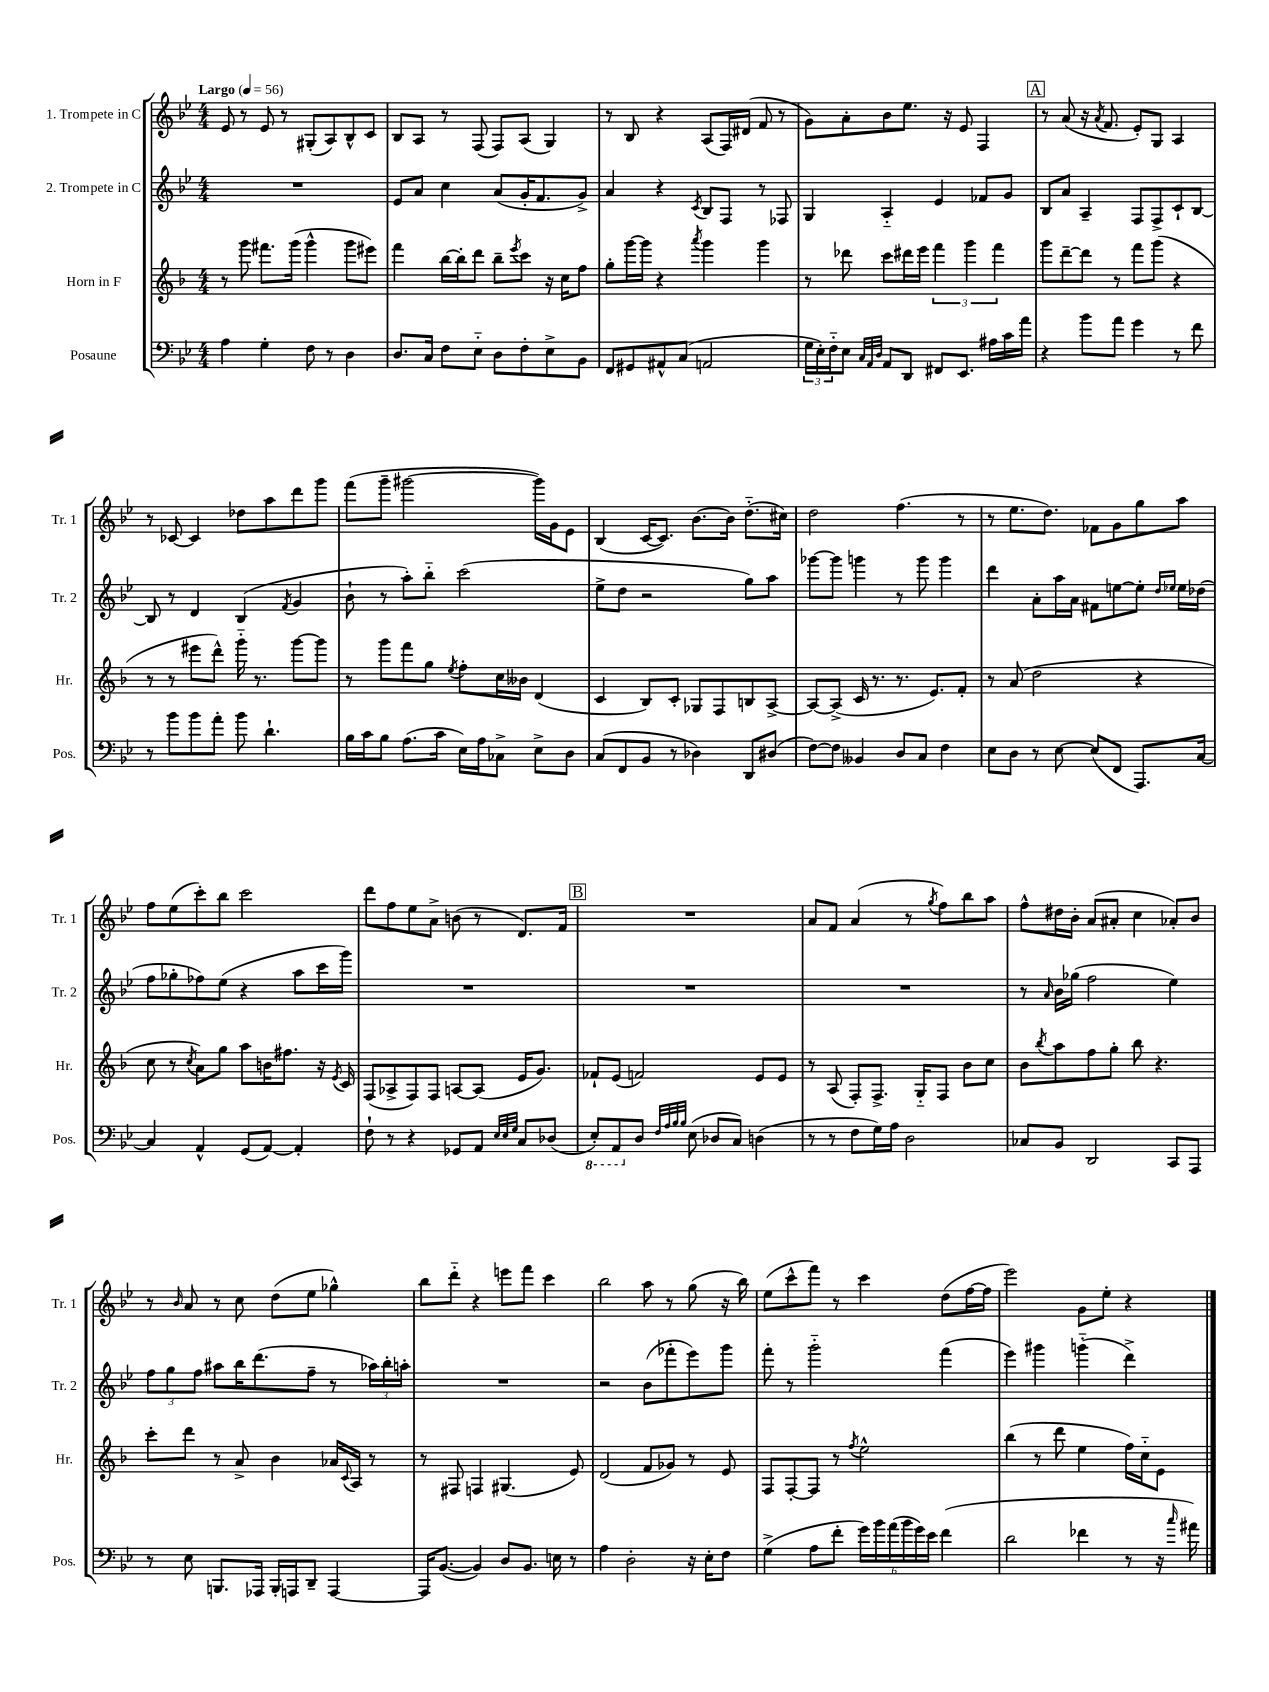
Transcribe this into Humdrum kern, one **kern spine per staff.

**kern	**kern	**kern	**kern
*staff4	*staff3	*staff2	*staff1
*clefF4	*clefG2	*clefG2	*clefG2
*k[b-e-]	*k[b-]	*k[b-e-]	*k[b-e-]
*M4/4	*M4/4	*M4/4	*M4/4
*MM56	*MM56	*MM56	*MM56
4A	8r	1r	8e-
.	8ggg	.	8r
4G'	8.fff#	.	8e-
.	.	.	8r
.	(16ggg	.	.
8F	4ggg^^	.	(8G#'
8r	.	.	8A)
4D	8ggg	.	8B-^^
.	8eee#)	.	8c
=	=	=	=
8.D	4fff	8e-	8B-
.	.	8a	8A
16C	.	.	.
8F	[16bb-	4cc	8r
.	16bb-']	.	.
8E-'~	8ddd	.	(8F
8D	8bb-~	(8a	8F)
.	8qeee	.	.
8F'	8ccc	16g'	(8A
.	.	8.f	.
8E-^	16r	.	4G)
.	16cc	.	.
8BB-	8ff	8g^)	.
=	=	=	=
8FF	8gg'	4a	8r
8GG#	[16ggg	.	8B-
.	16ggg]	.	.
8AA#^^	4r	4r	4r
(8C	.	.	.
.	8qaaa	8qc	.
2AA	4ggg	8B-	(8A
.	.	8F	16F)
.	.	.	(16d#
.	4ggg	8r	8f
.	.	8F-	8r
=	=	=	=
24G	8r	4G	8g)
24E-')	.	.	.
24F'~	.	.	.
8E-	8ddd-	.	8a'
32qqC	.	.	.
32qqAA	.	.	.
32qqD	.	.	.
8AA	8ccc	4A'~	8b-
8DD	16ddd#	.	8.ee-
.	16eee	.	.
8FF#	6fff	4e-	.
.	.	.	16r
8.EE-	.	.	8e-
.	6ggg	.	.
.	.	8f-	4F
16A#	.	.	.
.	6fff	.	.
16c	.	8g	.
16a	.	.	.
=	=	=	=
4r	8ggg	8B-	8r
.	[8ddd~	8a	(8a
8b-	8ddd]	4A~	16r
.	.	.	8qa
.	.	.	8.f
8a	8r	.	.
4g	8fff	8F	8e-')
.	(8ggg	8F^	8G
8r	4r	8c`	4A
8f	.	[8B-	.
=	=	=	=
8r	8r	8B-]	8r
8b-	8r	8r	[8c-
8b-	8eee#	4d	4c-]
8a'	8ddd^^)	.	.
8b-	16ggg'~	(4B-	8dd-
.	8.r	.	.
4.d`	.	.	8aa
.	.	8qf	.
.	[8ggg	4g	8ddd
.	8ggg]	.	8ggg
=	=	=	=
16B-	8r	8b-`	(8fff
16c	.	.	.
8B-	8ggg	8r	8ggg~
(8.A	8fff	8aa')	[2ggg#
.	8gg	8bb-'~	.
16c	.	.	.
.	8qee	.	.
16E-)	8ff'	(2ccc	.
16A	.	.	.
8C-^	16cc	.	.
.	16b--	.	.
8E-^	(4d	.	16ggg#])
.	.	.	16g
8D	.	.	8e-
=	=	=	=
(8C	4c	8ee-^	(4B-
8FF	.	8dd	.
8BB-	8B-)	2r	[16c
.	.	.	8.c])
8r	8c'	.	.
4D-)	8G-	.	[8.b-
.	8F	.	.
.	.	.	16b-]
8DD	8B	8gg)	(8.dd'~
(8D#	[8A^	8aa	.
.	.	.	16cc#)
=	=	=	=
[8F)	8A_	[8ggg-	2dd
8F]	(8A^]	8ggg-]	.
4BB--	16c	4ggg	.
.	8.r	.	.
8D	8.r	8r	(4.ff
8C	.	8ggg	.
.	8.e)	.	.
4F	.	4ggg	.
.	8f'	.	8r
=	=	=	=
8E-	8r	4ddd	8r
8D	(8a	.	8.ee-
8r	2dd	8a'	.
.	.	.	8.dd)
[8E-	.	16aa	.
.	.	16a	.
(8E-]	.	8f#	8f-
8FF	.	[8ee	8g
8.AAA)	4r	8ee']	8gg
.	.	16qqdd	.
.	.	16qqee-	.
.	.	16ee-	8aa
[16C	.	(16dd-	.
=	=	=	=
4C]	8cc	8ff	8ff
.	8r	8gg-'	(8ee-
.	8qcc	.	.
4AA^^	8a)	8ff-)	8ccc')
.	8gg	(8ee-	8bb-
(8GG	8aa	4r	2ccc
[8AA)	16b	.	.
.	8.ff#	.	.
4AA']	.	8aa	.
.	16r	16ccc	.
.	8qe	.	.
.	16c	16ggg)	.
=	=	=	=
8F`	(8F	1r	8ddd
8r	8A-^	.	8ff
4r	8F)	.	8ee-
.	8F	.	8a^
8GG-	[8A	.	(8b
8AA	(8A]	.	8r
32qqE-	.	.	.
32qqE-	.	.	.
32qqG	.	.	.
8C	16e	.	8.d)
.	8.g)	.	.
(8D-	.	.	.
.	.	.	16f
=	=	=	=
8EE-')	8f-`	1r	1r
8AAA	(8e	.	.
8D	2f)	.	.
32qqF	.	.	.
32qqA	.	.	.
32qqB-	.	.	.
32qqB-	.	.	.
(8E-	.	.	.
8D-	.	.	.
8C)	.	.	.
(4D	8e	.	.
.	8e	.	.
=	=	=	=
8r	8r	1r	8a
8r	(8A	.	8f
8F	8F')	.	(4a
16G)	8.F^	.	.
16A	.	.	.
2D	.	.	8r
.	16G'~	.	.
.	.	.	8qgg
.	8F	.	8ff)
.	8b-	.	8bb-
.	8cc	.	8aa
=	=	=	=
8C-	8b-	8r	8ff^^
.	8qbb-	16qqa	.
8BB-	8aa	16b-	16dd#
.	.	(16gg-	16b-'
2DD	8ff	2ff	(8a
.	8gg'	.	8a#'
.	8bb-	.	4cc
.	4.r	.	.
8CC	.	4ee-)	8a-')
8AAA	.	.	8b-
=	=	=	=
8r	8ccc'	12ff	8r
.	.	12gg	.
.	.	.	16qqb-
8E-	8ddd	.	8a
.	.	12ff	.
8.BBB	8r	8aa#	8r
.	8a^	16bb-	8cc
16AAA-	.	(8.ddd	.
16BBB'	4b-	.	(8dd
16AAA	.	.	.
8DD~	.	8ff~	8ee-
[4AAA	16a-	8r	4gg-^^)
.	8qqc	.	.
.	16A	.	.
.	8r	24aa-)	.
.	.	24bb-'	.
.	.	24aa'	.
=	=	=	=
16AAA]	8r	1r	8bb-
([8.BB-	.	.	.
.	8F#	.	8ddd'~
4BB-])	4F	.	4r
8D	(4.G#	.	8eee
8.BB-	.	.	8fff
.	.	.	4ccc
16E	.	.	.
8r	8e)	.	.
=	=	=	=
4A	(2d	2r	2bb-
2D'	.	.	.
.	8f	(8b-	8aa
.	8g-)	8fff-'	8r
16r	8r	8eee-)	(8gg
16E-'	.	.	.
8F	8e	8ggg	16r
.	.	.	16bb-)
=	=	=	=
(4G^	8F	8fff'	(8ee-
.	[8F'	8r	8ccc^^
8A	8F]	2ggg'~	8fff)
8f'	8r	.	8r
.	8qff	.	.
24g)	2ee^^	.	4ccc
24b-	.	.	.
(24a	.	.	.
24b-	.	.	.
24g)	.	.	.
24e-	.	.	.
(4f	.	(4fff	(8dd
.	.	.	[16ff
.	.	.	16ff]
=	=	=	=
2d	(4bb-	4eee-)	2eee-)
.	8r	4ggg#	.
.	8ddd	.	.
4f-	4ee	(4ggg'~	8g
.	.	.	8ee-'
8r	16ff)	4ddd^)	4r
.	16cc'~	.	.
16r	8e	.	.
16qqcc	.	.	.
16a#)	.	.	.
==	==	==	==
*-	*-	*-	*-
